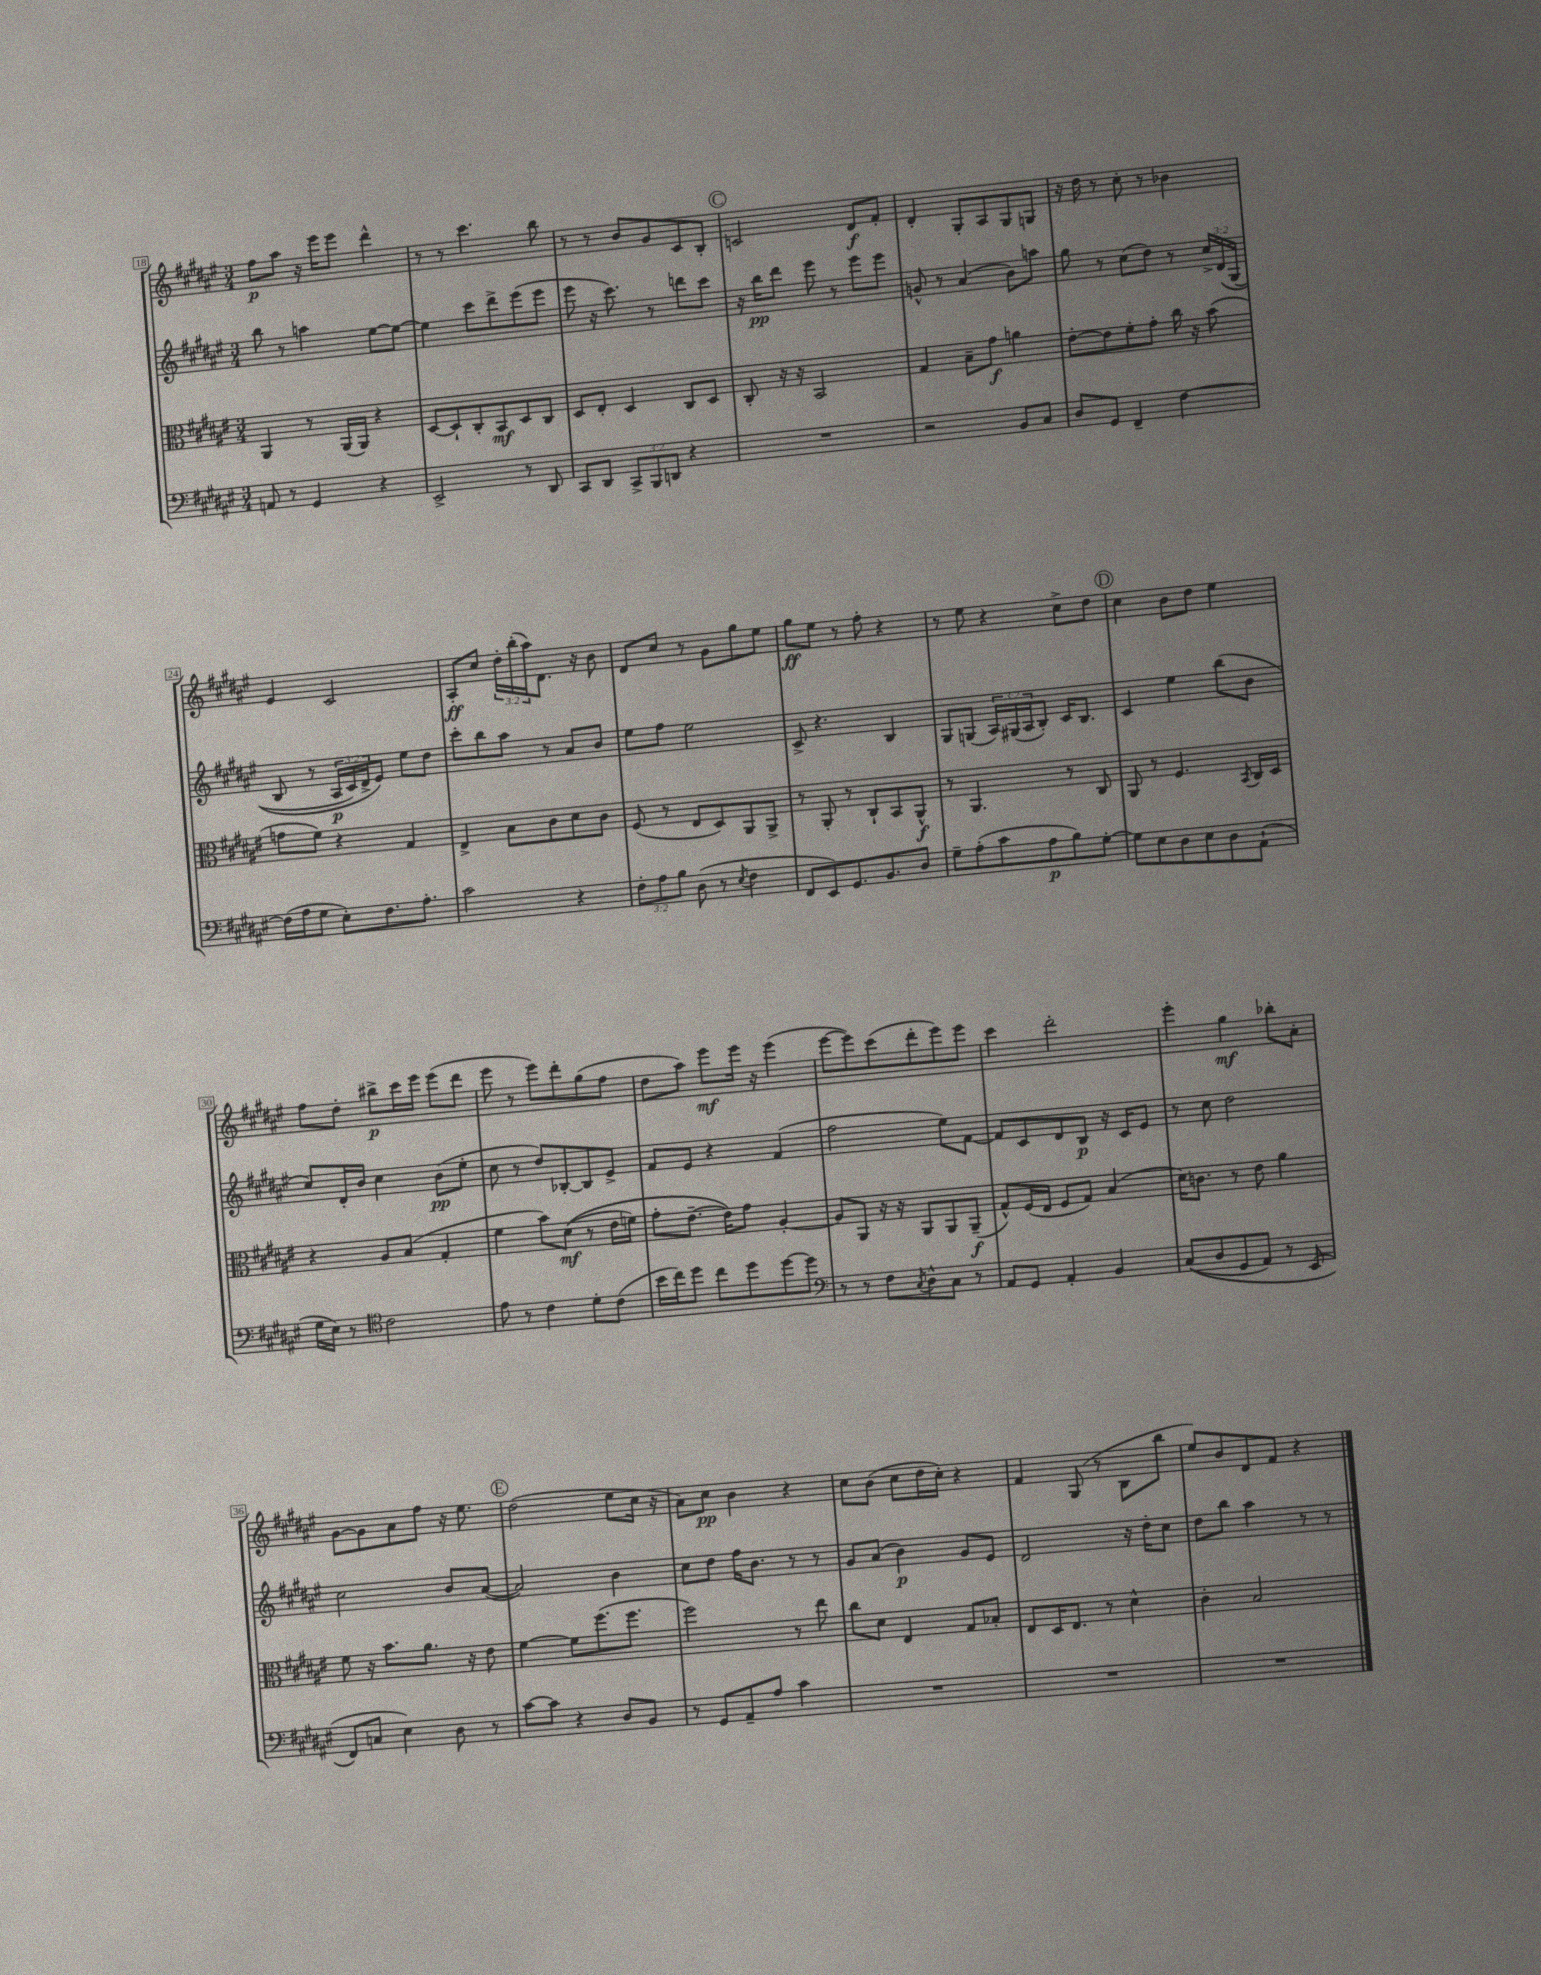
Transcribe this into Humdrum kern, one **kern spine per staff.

**kern	**kern	**kern	**kern
*staff4	*staff3	*staff2	*staff1
*clefF4	*clefC3	*clefG2	*clefG2
*k[f#c#g#d#a#e#]	*k[f#c#g#d#a#e#]	*k[f#c#g#d#a#e#]	*k[f#c#g#d#a#e#]
*M3/4	*M3/4	*M3/4	*M3/4
8AA	4AA#	8bb	8ff#
8r	.	8r	8aa#
4GG#	8r	4aa	16r
.	.	.	16eee#
.	(16AA#	.	8eee#
.	16AA#)	.	.
4r	4r	[8ee#	4ddd#^^
.	.	8ee#_	.
=	=	=	=
2EE#^	[8D#	4ee#]	8r
.	8D#`]	.	8r
.	8C#'	8ccc#	4.ccc#
.	8BB	8ddd#^	.
8r	8D#	(8eee#	.
8DD#	8C#	8eee#	8bb
=	=	=	=
8CC#	8D#	8eee#	8r
8DD#	8E#'	16r	8r
.	.	8.ccc#)	.
12CC#^	4D#	.	8b
12BBB	.	.	.
.	.	8r	8g#
12DD	.	.	.
4r	8C#	8ddd	8c#
.	8D#	8ccc#	8B'
=	=	=	=
2.r	8C#'	16r	2c
.	.	16bb	.
.	16r	8ddd#	.
.	16r	.	.
.	2BB	8eee#	.
.	.	8r	.
.	.	8eee#	8d#
.	.	8eee#	8f#'
=	=	=	=
2r	4G#	8g^^	4d#'
.	.	8r	.
.	8B~	(4a#	8G#'
.	8g#	.	8A#
8BB	4a	8b)	8G#
8C#	.	8aa	8G
=	=	=	=
8D#	[8e#'	8gg#	16r
.	.	.	16dd#
8GG#	8e#]	8r	8r
4FF#~	8f#'	(8cc#	8cc#'
.	8g#'	8dd#)	8r
[4F#	16cc#	8r	4b-
.	16r	.	.
.	(8b	24cc#^	.
.	.	&(24d#	.
.	.	(24G#	.
=	=	=	=
(16F#]	8g	8B	4e#
16A#	.	.	.
8G#	8f#)	8r	.
8E#')	4r	24A#	2c#
.	.	24c#)	.
.	.	24d#^	.
8.F#	.	8e#&)	.
.	4G#	8ee#	.
8.A#'	.	.	.
.	.	8dd#	.
=	=	=	=
2c#	4E#^	8ccc#'	8A#'
.	.	8bb	8cc#
.	8B	8aa#	24dd#'
.	.	.	(24bb'
.	.	.	24aa#)
.	8c#	8r	8.d#
4r	8d#	8a#	.
.	.	.	16r
.	8c#	8b	8b
=	=	=	=
12F#'	(8F#	8ee#	8d#
12A#	.	.	.
.	8r	8ff#	8cc#
12B	.	.	.
(8D#	8E#	2ee#	8r
8r	8D#)	.	8g#
8qE#	.	.	.
4F#	8AA#	.	8gg#
.	8AA#^	.	8ee#
=	=	=	=
8FF#	8r	8c#^	8gg#
8EE#)	8AA#'	4.r	8ee#
8.GG#	8r	.	8r
.	8C#`	.	8ff#'
8.BB	.	.	.
.	8BB	4B	4r
8D#	8AA#^^	.	.
=	=	=	=
8G#~	8r	8G#	8r
(8A#'	4.AA#	(8G	8ee#
8c#	.	24A#)	4r
.	.	(24G#	.
.	.	24A#	.
8A#	.	8B')	.
8B)	8r	16c#	8cc#^
.	.	8.B	.
[8G#'	8C#	.	8dd#
=	=	=	=
8G#]	8AA#	4c#	4cc#
8E#	8r	.	.
8D#	4.F#	4ee#	8b
8E#	.	.	8dd#
8D#	.	(8bb	4ee#
.	8qBB	.	.
(8AA#`	16C#	8b	.
.	16D#	.	.
=	=	=	=
16G#	4r	8cc#)	8ff#
16E#)	.	.	.
8r	.	16d#'	8dd#'
.	.	16b	.
*clefC4	*	*	*
2c#	8A#	4cc#	8bb#^
.	(8B	.	16ccc#
.	.	.	16eee#
.	4G#'	(8b	(8eee#
.	.	8ee#'	8ddd#
=	=	=	=
8e#	4f#	8cc#	8eee#
8r	.	8r	8r
4c#	8b)	8dd#)	8eee#)
.	&((8d#	[8B-'	8ddd#'
8d#'	8r	8B-]	(8gg#
(8c#	16e#	8e#^	8ff#
.	16f)	.	.
=	=	=	=
16b	8g#'	8f#	8dd#
16cc#)	.	.	.
8dd#	[8.e#~	8e#	8aa#)
8cc#	.	4r	8eee#
.	16e#]&)	.	.
8dd#	8g#	.	16eee#
.	.	.	16r
[8dd#	[4A#'	(4f#	(4eee#
8dd#]	.	.	.
=	=	=	=
*clefF4	*	*	*
8r	8A#]	2ff#	[8eee#
8r	8AA#	.	8eee#])
8F#	16r	.	(8ccc#
.	16r	.	.
8qC#	.	.	.
8D#^^	8AA#	.	8ddd#'
8C#	8AA#	8ee#)	8eee#)
8r	(8AA#~	[8f#	8eee#
=	=	=	=
8AA#	8G#^^)	8f#]	4ccc#
8GG#	(16F#	8c#	.
.	16E#	.	.
4AA#'	8F#	8d#	2ddd#'
.	8G#)	8B	.
4BB	(4B	16r	.
.	.	16c#	.
.	.	8e#	.
=	=	=	=
&((8C#	16d#)	8r	4eee#'
.	8.c	.	.
8D#	.	8cc#	.
8GG#	8r	2dd#	4gg#
8AA#)	8e#	.	.
8r	4a#	.	8bb-'
(8EE#	.	.	8a#'
=	=	=	=
8FF#&)	8f#	2cc#	[8g#
8C	16r	.	8g#]
.	8.b	.	.
4E#)	.	.	8a#
.	8.a#	.	8ff#
8D#	.	8b	16r
.	16r	.	8.ee#
8r	8e#	([8a#	.
=	=	=	=
[8c#	[4f#	2a#])	(2dd#
8c#]	.	.	.
4r	8f#]	.	.
.	(8.ff#	.	.
8D#	.	4b	8ee#
.	8.ff#	.	.
8BB	.	.	16cc#
.	.	.	16r
=	=	=	=
8r	2ff#)	8cc#	8a#)
8GG#	.	8dd#	8cc#
8AA#~	.	16ff#	4b
.	.	8.b	.
8A#	.	.	.
4c#	8r	8r	4r
.	8ee#	8r	.
=	=	=	=
2.r	8cc#	8g#	8cc#
.	8d#	(8a#	(8b
.	4E#	4b)	8cc#
.	.	.	16dd#
.	.	.	16cc#')
.	8G#	8g#	4r
.	8B-'	8e#	.
=	=	=	=
2.r	8E#	2d#	4f#
.	16D#	.	.
.	8.E#	.	.
.	.	.	(8G#
.	8r	.	8r
.	4d#^^	16r	8B
.	.	16dd#'	.
.	.	8cc#	8bb
=	=	=	=
2.r	4c#'	8dd#	8ee#)
.	.	8bb	8b
.	2B	4aa#	8d#
.	.	.	8f#
.	.	8r	4r
.	.	8r	.
==	==	==	==
*-	*-	*-	*-
